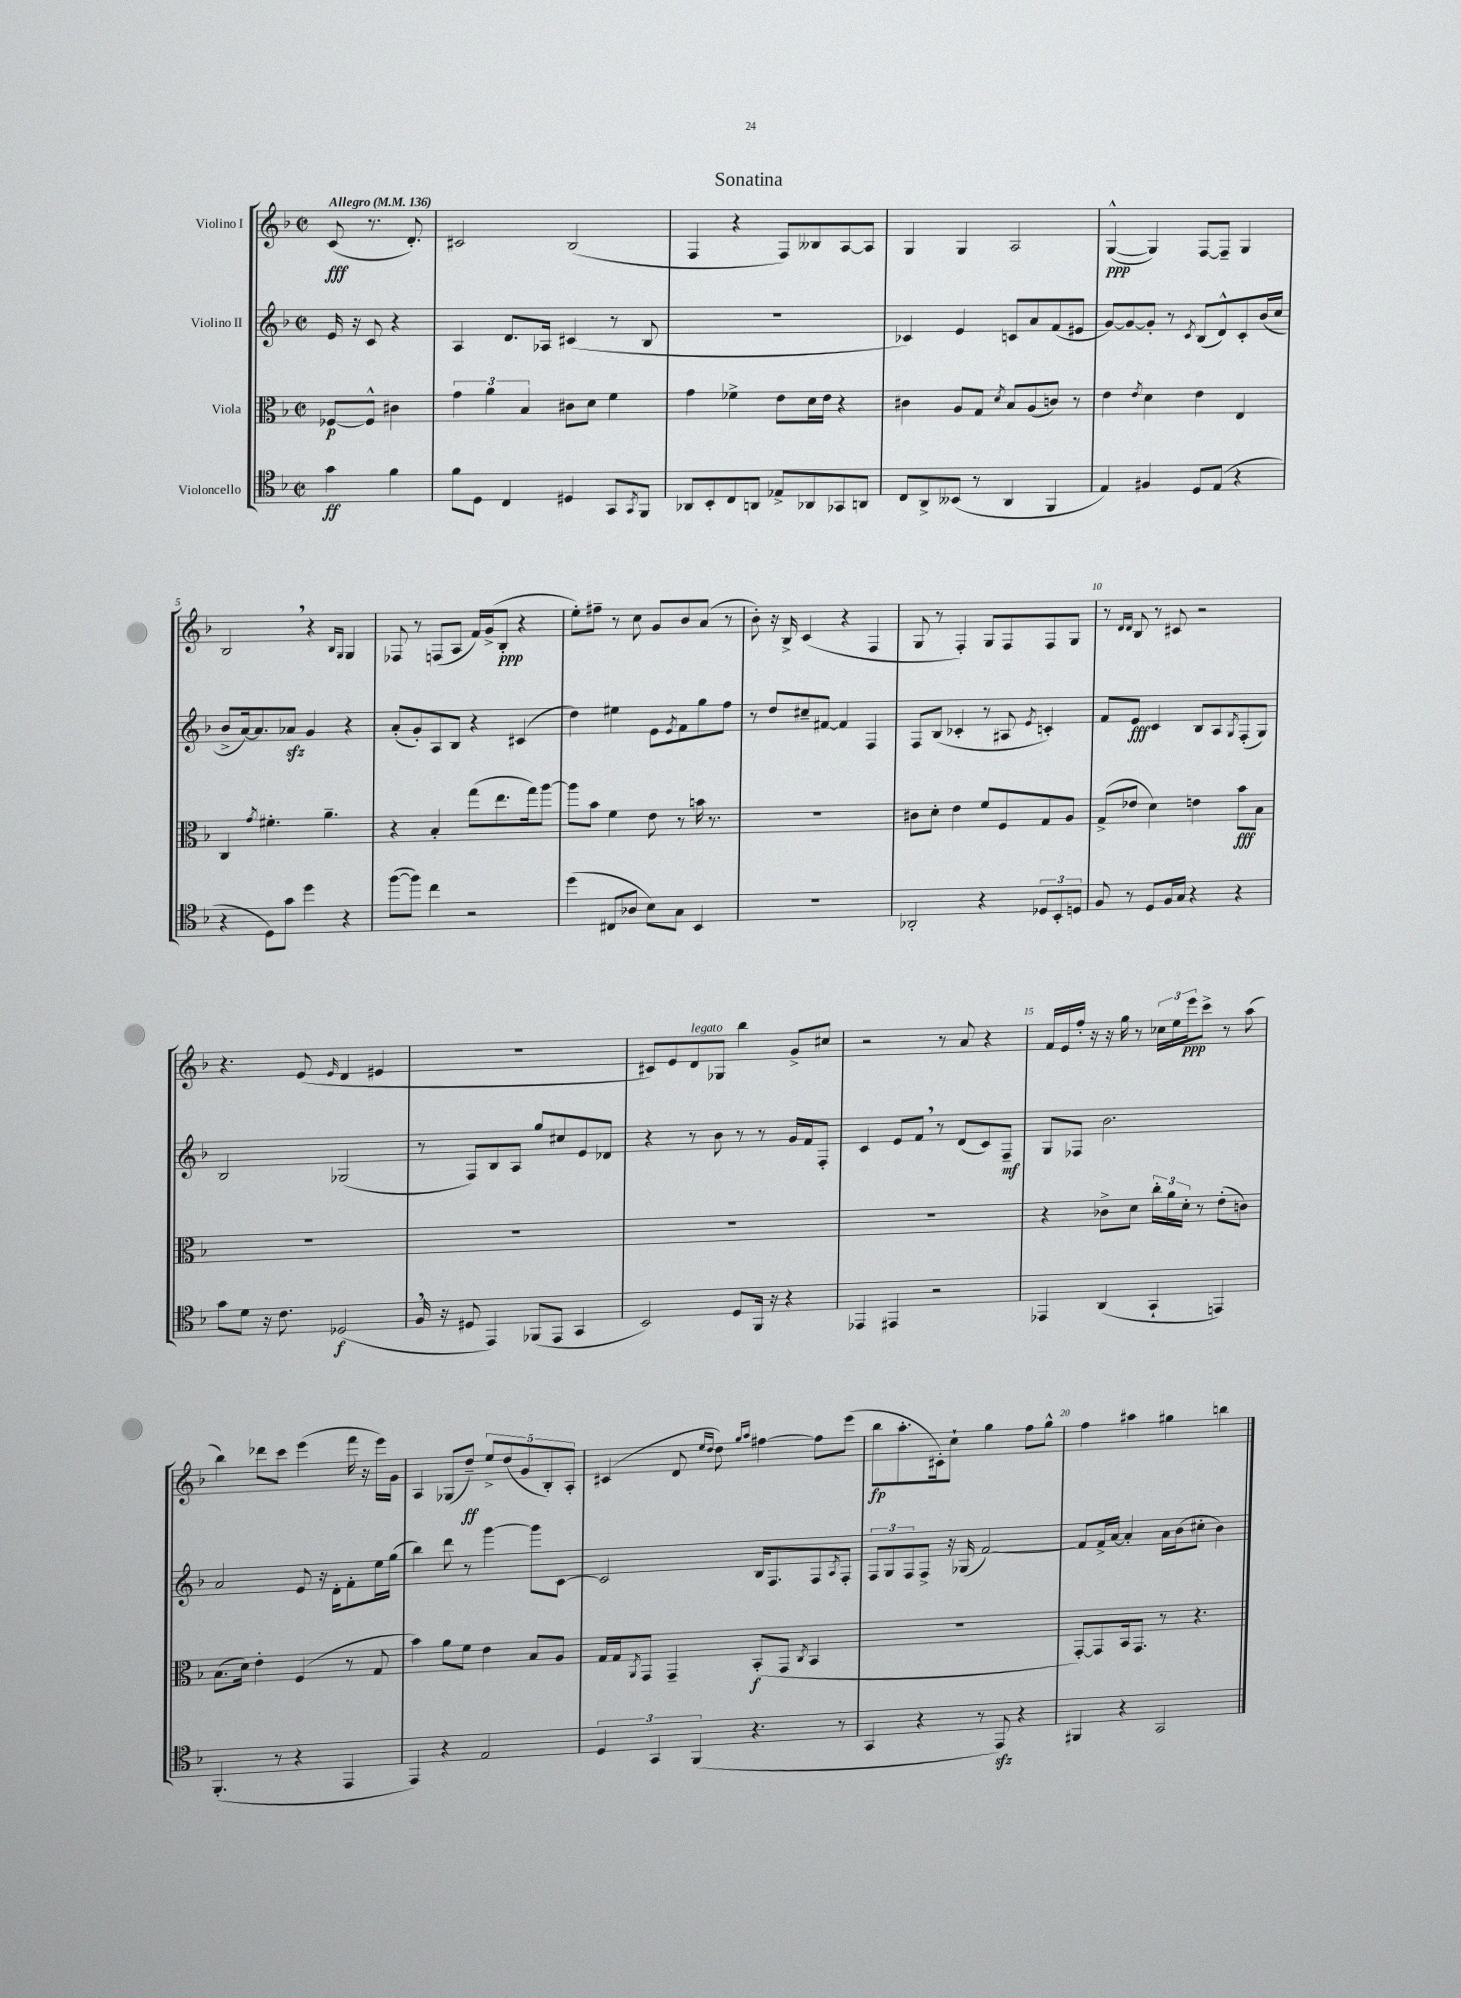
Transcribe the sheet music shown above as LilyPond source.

\header { title = "Sonatina" }
<<
\new StaffGroup <<
\new Staff = "s0" \with { instrumentName = "Violino I" } {
    \clef treble \key f \major \defaultTimeSignature \time 2/2 \partial 2 \tempo "Allegro" 4 = 136
    c'8\fff( r8. d'8.-.) |
    cis'2 bes2( |
    f4 r4 f8) beses8 a8~ a8 |
    g4 g4 a2 |
    g4~-^\ppp( g4) f8~ f8-- g4 |
    bes2 \breathe r4 \grace { bes16 g16 } g4 |
    fes8 r8 f8( a8 f'16) g'16->( bes8-.\ppp r4 |
    e''8-.) fis''8-- r8 c''8 g'8 bes'8 a'8( r8 |
    bes'8-.) r16 bes16-> c'4( r4 f4 |
    g8 r8 f4-.) g8 f8 f8 g8 |
    r8 \grace { d'16 d'16 } bes8 r8 cis'8 r2 |
    r4. e'8( \grace { e'16 } d'4 eis'4 |
    R1 |
    cis'8) e'8 d'8^\markup { \italic "legato" } ges8 bes''4 g'8-> cis''8 |
    r2 r8 a'8 r4 |
    f'16 e'16 f''16-. r16 r16 g''16 r8 \tuplet 3/2 { ces''16 e''16 e'''16\ppp } c'''8-> r8 a''8( |
    bes''4) des'''8 c'''8 e'''4( f'''16 r16 e'''16) g'16 |
    a4 ges8( d''8--\ff) \tuplet 5/4 { e''8-> d''8( g'8 bes8-.) a8-. } |
    cis'4( d'8 \grace { e''16 d''16 } d''8) \grace { g''16 a''16 } fis''4~ fis''8 e'''8( |
    bes''8\fp a''8.-. cis'16-.) c''8-! g''4 f''8 g''8-^ |
    f''4 ais''4 gis''4 b''4 \bar "|." |
}
\new Staff = "s1" \with { instrumentName = "Violino II" } {
    \clef treble \key f \major \defaultTimeSignature \time 2/2 \partial 2
    e'16 r16 c'8 r4 |
    a4 d'8. aes16 cis'4( r8 bes8 |
    R1 |
    ces'4) e'4 c'8 a'8 f'8( eis'8 |
    g'8~) g'8~ g'8-. r8 \acciaccatura { c'8 } bes8( d'8-^) c'8-. bes'16( c''16 |
    bes'8-> a'16~) a'8. aes'8\sfz g'4 r4 |
    a'8-.( g'8-.) a8 bes8 r4 cis'4( |
    d''4) eis''4 e'8 \acciaccatura { e'8 } f'8 g''8 f''8 |
    r8 d''8 cis''8-- fis'8~ fis'4 f4 |
    f8 bes8( ces'4-. r8 ais8 \acciaccatura { e'8 } c'4-.) |
    f'8 e'8\fff c'4 bes8 a8 \acciaccatura { g8 } f8-.( g8) |
    bes2 ges2( |
    r8 f8) bes8 a8 g''8 cis''8 e'8 des'8 |
    r4 r8 bes'8 r8 r8 g'16 f'16 f8-. |
    c'4 e'8 f'8 \breathe r8 d'8( c'8) f8--\mf |
    g8 fes8 bes'2. |
    a'2 e'8 r16 d'16-. f'8-. e''16 g''16( |
    bes''4) d'''8 r8 g'''4~ g'''8 c'8~ |
    c'2 bes16 f8. f8 \acciaccatura { a8 } f8-. |
    \tuplet 3/2 { f8 g8 f8 } f8-> r16 ges16( f'2~) |
    f'8 f'16-> a'16~ a'4-. a'16 bes'16( cis''8-. bes'4) \bar "|." |
}
\new Staff = "s2" \with { instrumentName = "Viola" } {
    \clef alto \key f \major \defaultTimeSignature \time 2/2 \partial 2
    fes8~\p fes8-^ cis'4 |
    \tuplet 3/2 { g'4 a'4 bes4 } cis'8 d'8 f'4 |
    g'4 fes'4-> e'8 d'16 e'16 r4 |
    cis'4 a8 g8 \acciaccatura { d'8 } bes8 a8( c'8) r8 |
    e'4 \acciaccatura { e'8 } d'4 e'4 e4 |
    c4 \acciaccatura { g'8 } fis'4.-. a'4.-- |
    r4 bes4-. g''8( e''8. g''16) a''8~ |
    a''8 bes'8 f'4 e'8 r8 b'16 r8. |
    R1 |
    cis'8 d'8-. e'4 f'8 f8 g8 a8 |
    g8->( ees'8 d'4) e'4 bes'8\fff bes8 |
    R1 |
    R1 |
    R1 |
    R1 |
    r4 ces'8-> d'8 \tuplet 3/2 { c''16-. a'16 d'16-. } r8 e'8-.( c'8) |
    bes8.( d'16) e'4-. f4( r8 g8 |
    bes'4) a'8 f'8 e'4 bes8 a8 |
    g16 g16 \acciaccatura { a,8 } g,8 g,4-- bes,8-.\f( g,8 \acciaccatura { c8 } bes,4 |
    R1 |
    g,8~-.) g,8 bes,16 g,8. r8 r4. \bar "|." |
}
\new Staff = "s3" \with { instrumentName = "Violoncello" } {
    \clef tenor \key f \major \defaultTimeSignature \time 2/2 \partial 2
    g'4\ff f'4 |
    f'8 d8 c4 dis4 g,8 \acciaccatura { g,8 } f,8 |
    aes,8 bes,8-. c8 a,8 ees8-> aes,8 ges,8 a,8 |
    c8 a,8-> beses,8( r8 a,4 f,4 |
    e4) fis4 d8 e8( r4 |
    r4 d8) g'8 d''4 r4 |
    f''8~( f''8) c''4 r2 |
    d''4( cis8 aes8 bes8) g8 bes,4 |
    R1 |
    aes,2-. r4 \tuplet 3/2 { des8 bes,8-. d8 } |
    f8 r8 d8 f16 g16 r4 r4 |
    g'8 d'8 r16 c'8. des2\f( |
    f16 \breathe r16 dis8 e,4) fes,8( e,8 g,4 |
    bes,2) d8 f,16 r16 r4 |
    ees,4 eis,4 r2 |
    ees,4 a,4( g,4-! e,4) |
    f,4.-.( r8 r4 e,4 |
    e,4) r4 e2 |
    \tuplet 3/2 { d4 g,4 f,4( } r4. r8 |
    g,4 r4 r8 e,8\sfz) r4 |
    fis,4 r4 g,2 \bar "|." |
}
>>
>>
\layout { \context { \Score \override BarNumber.break-visibility = ##(#f #t #t) barNumberVisibility = #(every-nth-bar-number-visible 5) } }
